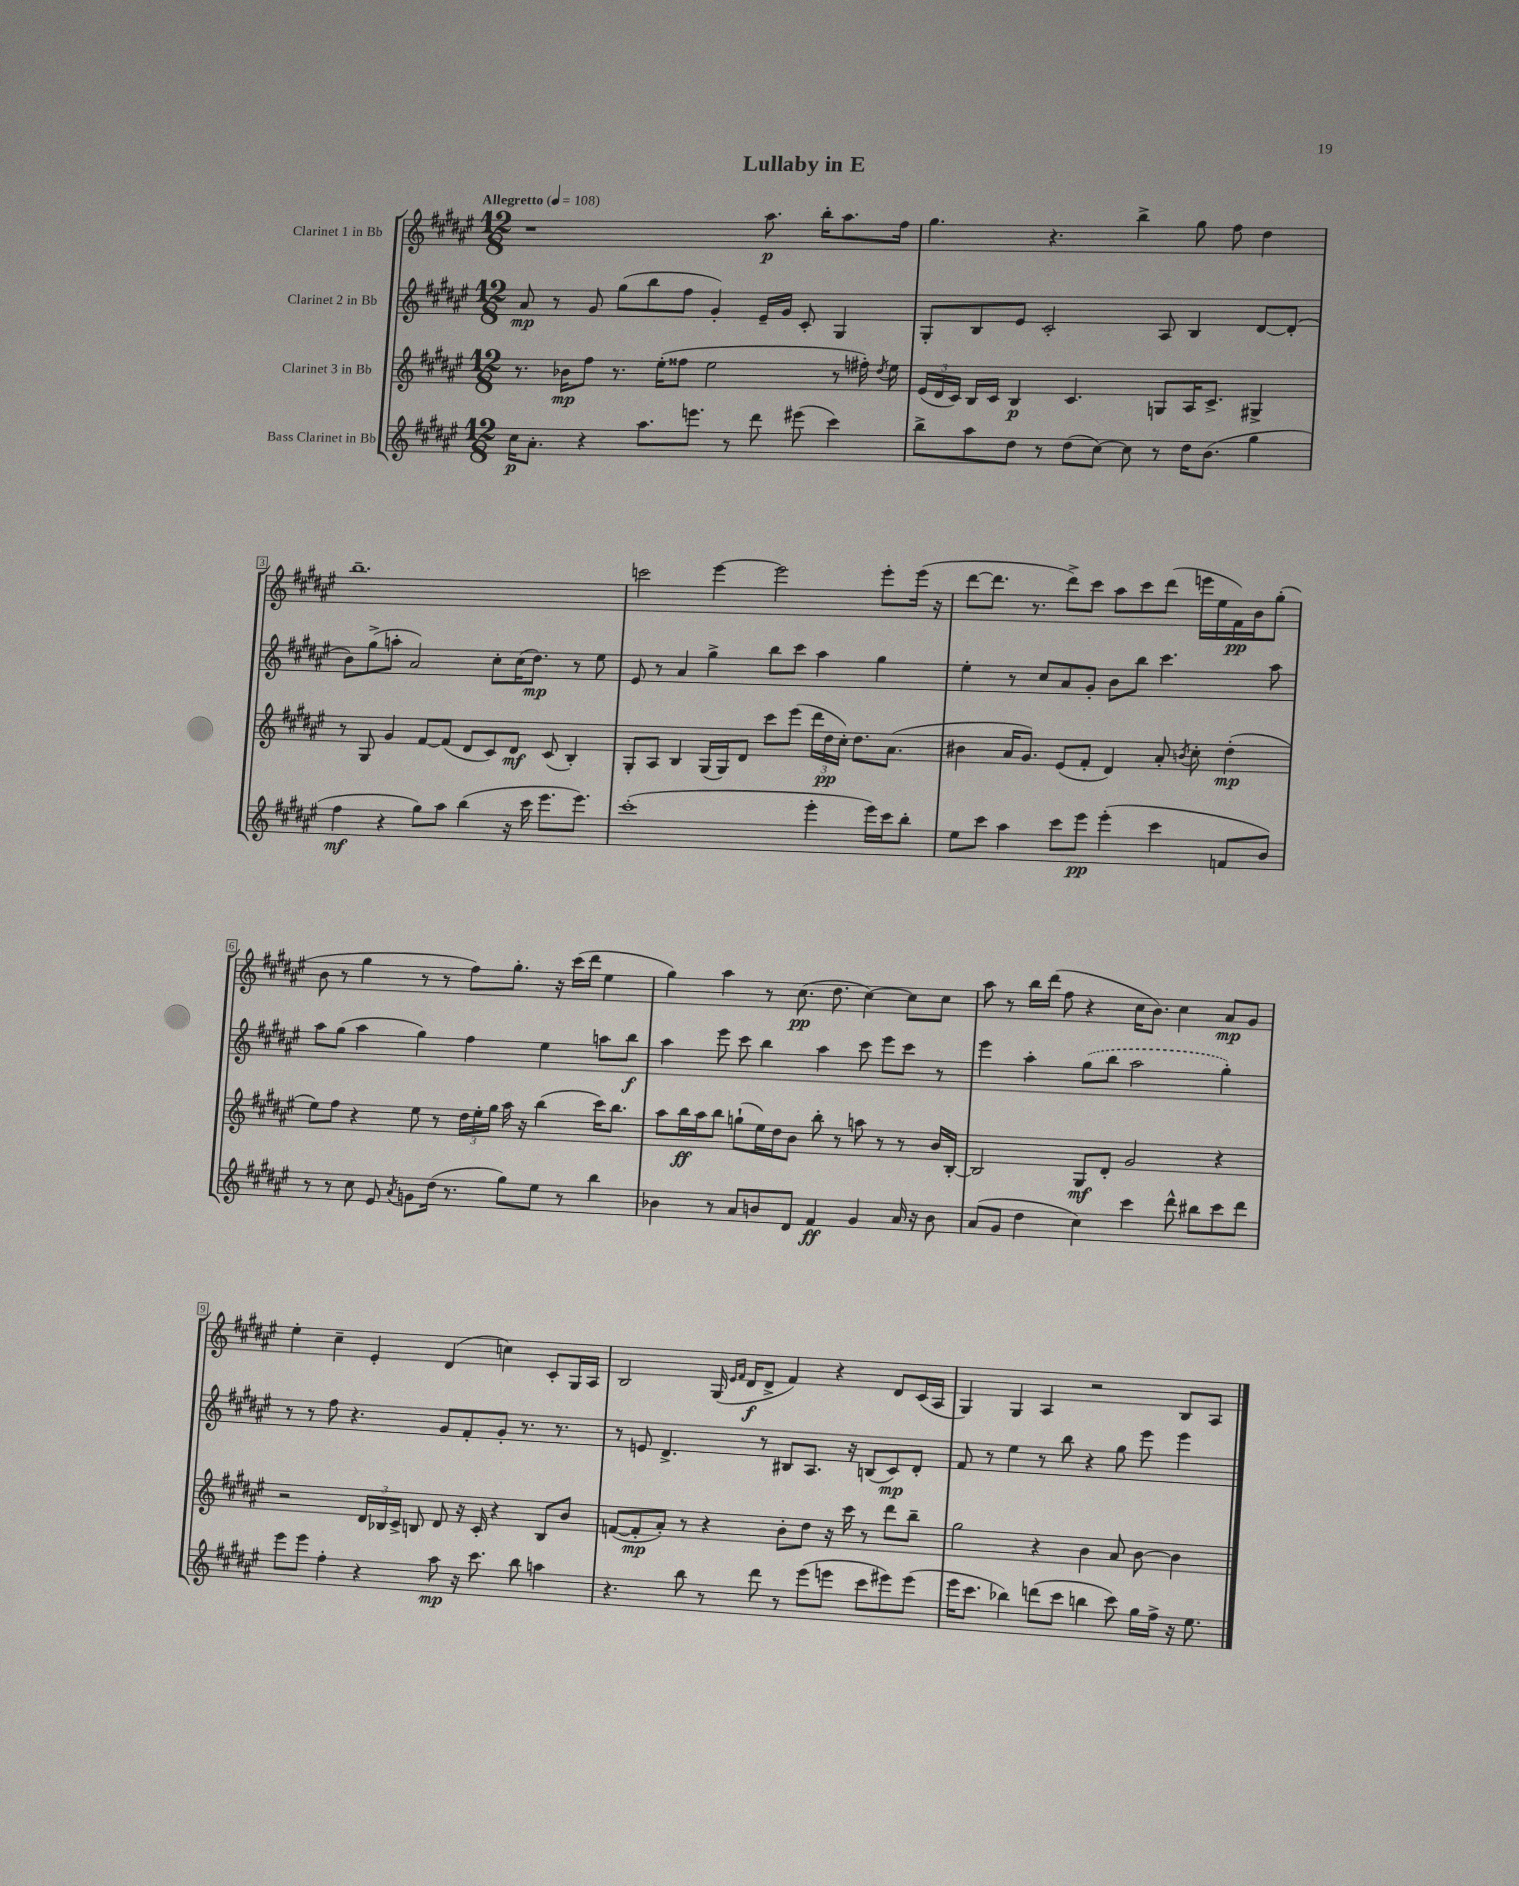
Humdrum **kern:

**kern	**kern	**kern	**kern
*staff4	*staff3	*staff2	*staff1
*clefG2	*clefG2	*clefG2	*clefG2
*k[f#c#g#d#a#e#]	*k[f#c#g#d#a#e#]	*k[f#c#g#d#a#e#]	*k[f#c#g#d#a#e#]
*M12/8	*M12/8	*M12/8	*M12/8
*MM108	*MM108	*MM108	*MM108
16cc#	8.r	8a#	1r
8.a#'	.	.	.
.	.	8r	.
.	16b-	.	.
4r	8ff#	8g#	.
.	8.r	(8gg#	.
8.aa#	.	8bb	.
.	(16ee#'	.	.
.	8ff##	8ff#	.
8.eee	.	.	.
.	2ee#	4g#')	.
8r	.	.	.
8ddd#	.	16e#~	8.aa#
.	.	16g#	.
(8eee#	.	8c#'	.
.	.	.	16bb'
4ccc#)	8r	4G#	8.aa#
.	16ff#')	.	.
.	8qdd#	.	.
.	16ee#	.	16ff#
=	=	=	=
8bb^	(24e#	8G#'	4.gg#
.	24d#	.	.
.	24c#)	.	.
8aa#	16B	8B	.
.	16c#	.	.
8dd#	4B	8e#	.
8r	.	2c#'	4.r
(8dd#	4.c#	.	.
[8cc#)	.	.	.
8cc#]	.	.	4bb^
8r	8G	8A#	.
16dd#	16A#	4B	8gg#
(8.b	8.c#^	.	.
.	.	.	8ff#
4gg#	4G#^	[8d#	4dd#
.	.	(8d#']	.
=	=	=	=
4ff#	8r	8b)	1.bb~
.	8G#	(8gg#^	.
4r	4g#	8aa'	.
.	.	2a#)	.
8gg#)	[8f#	.	.
8aa#	(8f#]	.	.
(4bb	8d#	.	.
.	8c#)	8cc#'	.
16r	8d#	(16cc#	.
16ccc#	.	8.dd#)	.
8.eee#	(8c#	.	.
.	4B')	8r	.
8.eee#)	.	.	.
.	.	8ee#	.
=	=	=	=
(1ccc#'	8G#'	8e#	2ccc
.	8A#	8r	.
.	4B	4a#	.
.	(16G#	4gg#^	[4eee#
.	16G#)	.	.
.	8d#	.	.
.	8ccc#	8bb	2eee#]
.	(8eee#	8ccc#	.
4eee#'	24ddd#	4aa#	.
.	24dd#	.	.
.	24cc#')	.	.
.	8.dd#	.	.
16eee#)	.	4gg#	8eee#'
16ccc#	(8.a#	.	.
8bb'	.	.	(16eee#
.	.	.	16r
=	=	=	=
8ee#	4b#	4ee#'	[8ddd#
8ccc#	.	.	8.ddd#]
4aa#	16a#	8r	.
.	8.g#)	.	8.r
.	.	8cc#	.
8ccc#	(8e#	8a#	8ddd#^)
8eee#	8f#'	8g#'	8ccc#
(4eee#'	4d#)	8b	8aa#
.	.	8bb	8ccc#
4ccc#	8a#'	4.ccc#	(8ddd#
.	8qb	.	.
.	8cc#'	.	16eee
.	.	.	16ee#
8f	(4dd#'	.	16f#)
.	.	.	16b
8b)	.	8aa#	(8gg#'
=	=	=	=
8r	8ee#)	8aa#	8b
8r	8ff#	(8gg#	8r
8cc#	4r	4aa#	4gg#
8e#	.	.	.
8qa#	.	.	.
8g	8ee#	4gg#)	8r
(16dd#	8r	.	8r
8.r	.	.	.
.	24dd#	4ff#	8ff#)
.	24ee#'	.	.
.	24gg#	.	.
8gg#)	16aa#	.	8.gg#'
.	16r	.	.
8ee#	(4bb	4ee#	.
.	.	.	16r
8r	.	.	(16ccc#
.	.	.	16ddd#
4bb	16ccc#)	8aa	4ee#
.	8.bb	.	.
.	.	8bb	.
=	=	=	=
4b-	8aa#	4aa#	4gg#)
.	16bb	.	.
.	16aa#	.	.
8r	8bb	8eee#	4aa#
8a#	(8gg`	8ccc#	.
8b	16ee#)	4bb	8r
.	16dd#	.	.
8d#	8b	.	(8.cc#
4f#	8bb'	4aa#	.
.	.	.	8.dd#
.	8r	.	.
4g#	8aa	8ccc#	[4cc#)
.	8r	8eee#	.
16a#	8r	8ccc#	8cc#]
16r	.	.	.
8b	16b	8r	8cc#
.	[16B'	.	.
=	=	=	=
(8a#	2B]	4eee#	8aa#
8g#	.	.	8r
4dd#	.	4aa#'	16bb
.	.	.	(16ddd#
.	.	.	8ff#
4cc#)	8G#	(8gg#	4r
.	8d#'	8bb	.
4ccc#	2g#	2aa#	16cc#
.	.	.	8.b)
8ddd#^^	.	.	4cc#
8bb#	.	.	.
8ccc#	4r	4gg#')	8a#
8ddd#	.	.	8g#
=	=	=	=
8eee#	2r	8r	4ee#'
8eee#	.	8r	.
4ff#'	.	8ff#	4cc#~
.	.	4.r	.
4r	24d#	.	4e#'
.	24B-	.	.
.	24c#^	.	.
.	8B	.	.
8aa#	8d#	8g#	(4d#
16r	16r	8f#'	.
8.ccc#	16c#'	.	.
.	4r	8g#'	4cc)
8bb	.	8.r	.
4aa	8B	.	8c#'
.	.	8.r	.
.	8b	.	16G#
.	.	.	16A#
=	=	=	=
4.r	([8f	8r	2B
.	8f']	8e	.
.	8a#')	4.d#^	.
8bb	8r	.	.
8r	4r	.	(16G#
.	.	.	16qqe#
.	.	.	16qqf#
.	.	.	16d#
8ddd#	.	8r	8d#^
8r	8b'	8B#	4f#)
(8eee#	8dd#	8.A#	.
8eee	16r	.	4r
.	16ccc#	16r	.
8ccc#	8r	(8B	.
8eee#)	8ddd#	8c#)	8d#
(8eee#	8bb~	8d#'	(16c#
.	.	.	16A#
=	=	=	=
16eee#	2gg#	8f#	4G#)
8.ccc#	.	.	.
.	.	8r	.
4bb-)	.	4ee#	4G#
(8ddd	4r	8r	4A#
8ccc#	.	8bb	.
4bb	4b	4r	2r
8ccc#)	8a#	8gg#	.
16gg#	[8b	8eee#	.
16ff#^	.	.	.
16r	4b]	4eee#	8B
8.ee#	.	.	.
.	.	.	8A#
==	==	==	==
*-	*-	*-	*-
